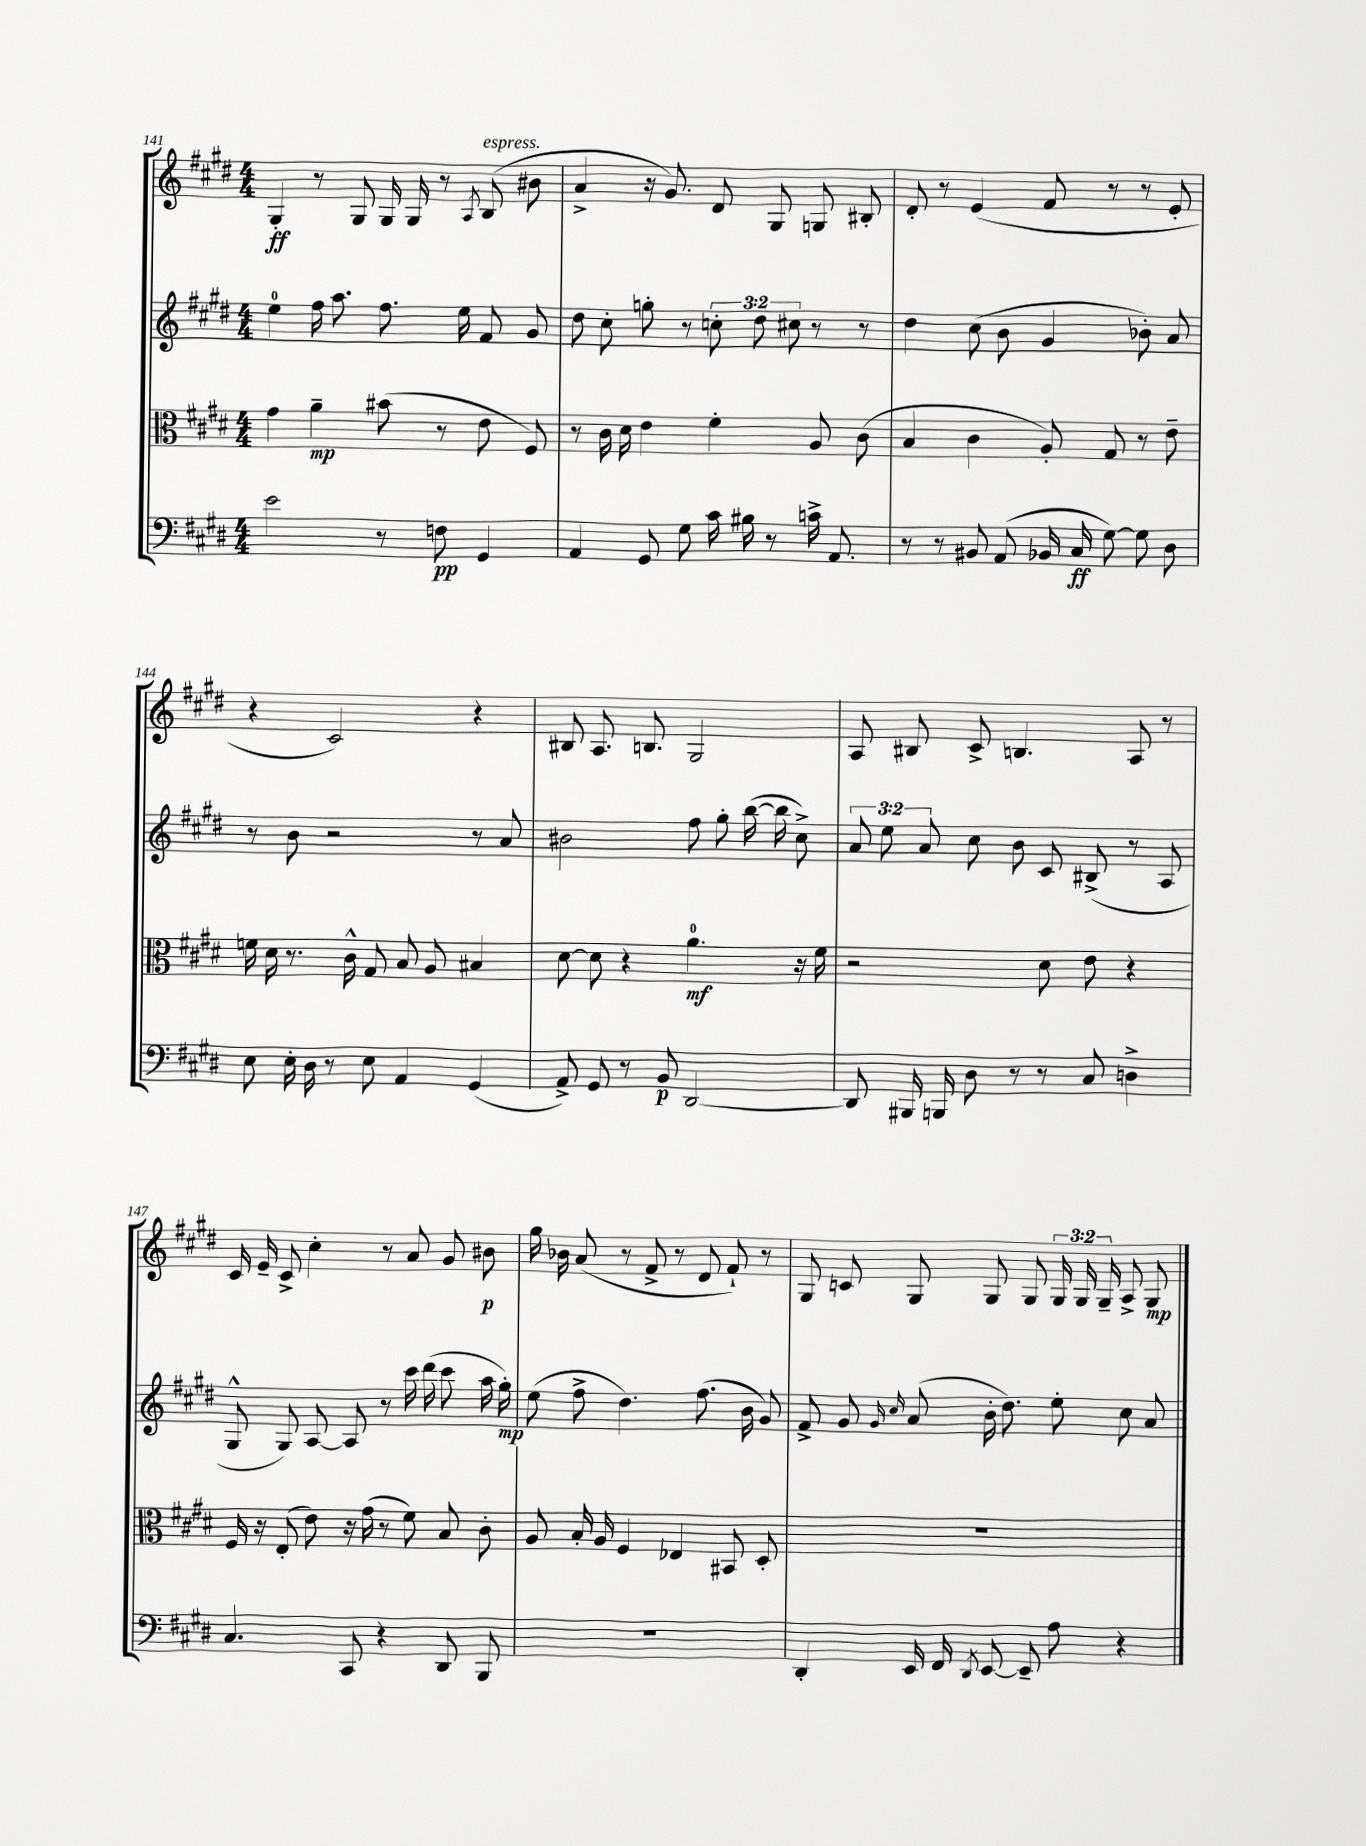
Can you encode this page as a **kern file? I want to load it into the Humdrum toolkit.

**kern	**kern	**kern	**kern
*staff4	*staff3	*staff2	*staff1
*clefF4	*clefC3	*clefG2	*clefG2
*k[f#c#g#d#]	*k[f#c#g#d#]	*k[f#c#g#d#]	*k[f#c#g#d#]
*M4/4	*M4/4	*M4/4	*M4/4
2e	4g#	4ee	4G#'
.	4a~	16ff#	8r
.	.	8.aa	.
.	.	.	8G#
8r	(8b#	8.ff#	16G#
.	.	.	16G#
8F	8r	.	8r
.	.	16ee	.
.	.	.	8qA
4GG#	8e	8f#	(8B
.	8F#)	8g#	8b#
=	=	=	=
4AA	8r	8dd#	4a^
.	16c#	8cc#'	.
.	16d#	.	.
8GG#	4e	8gg'	16r
.	.	.	8.g#)
8G#	.	8r	.
16c#	4f#'	12cc'	8d#
16B#	.	.	.
.	.	12dd#	.
8r	.	.	8G#
.	.	12cc#	.
16c^	8A	8r	8G
8.AA	.	.	.
.	(8c#	8r	8B#'
=	=	=	=
8r	4B	4dd#	8d#'
8r	.	.	8r
8BB#	4c#	(8cc#	(4e
(8AA	.	8b	.
16BB-	8A')	4g#	8f#
16C#	.	.	.
[8G#)	8G#	.	8r
8G#]	8r	8b-')	8r
8D#	8e~	8a	8e'
=	=	=	=
8E	16f	8r	4r
.	16d#	.	.
16E'	8.r	8b	.
16D#	.	.	.
8r	.	2r	2c#)
.	16c#^^	.	.
8E	8G#	.	.
4AA	8B	.	.
.	8A	.	.
(4GG#	4B#	8r	4r
.	.	8a	.
=	=	=	=
8AA^)	[8d#	2b#	8B#
8GG#	8d#]	.	8.A
8r	4r	.	.
.	.	.	8.B
8BB	.	.	.
[2DD#	4.a	8ff#	2G#
.	.	8gg#'	.
.	.	([16bb	.
.	.	16bb]	.
.	16r	8cc#^)	.
.	16f#	.	.
=	=	=	=
8DD#]	2r	12a	8A
.	.	12ee	.
16BBB#	.	.	8B#
.	.	12a	.
16BBB	.	.	.
8D#	.	8cc#	8c#^
8r	.	8b	4.B
8r	8d#	8c#	.
8C#	8e	(8B#^	.
4D^	4r	8r	8A
.	.	8A	8r
=	=	=	=
4.C#	16F#	8G#^^	16c#
.	16r	.	16e~
.	(8E'	8G#)	8c#^
.	8e)	[8A	4cc#'
8CC#	16r	8A]	.
.	(16g#	.	.
4r	8r	8r	8r
.	8f#)	16ccc#	8a
.	.	(16ddd#	.
8DD#	8B	8ccc#	8g#
8BBB	8c#'	16aa	8b#
.	.	16gg#')	.
=	=	=	=
1r	8A	(8ee	16gg#
.	.	.	16b-
.	16B'	8ff#^	(8a
.	16A	.	.
.	4F#	4.dd#)	8r
.	.	.	8f#^
.	4E-	.	8r
.	.	(8.ff#	8d#
.	8BB#	.	8f#`)
.	.	16b	.
.	8D#'	8g#)	8r
=	=	=	=
4DD#'	1r	8f#^	8G#
.	.	8g#	8c
.	.	16qqg#	.
.	.	16qqcc#	.
16EE	.	(8a	8G#
16FF#	.	.	.
8qDD#	.	.	.
[8EE	.	16b'	8G#
.	.	8.dd#)	.
8EE~]	.	.	8G#
8A	.	8ee'	24G#
.	.	.	24G#
.	.	.	24G#~
4r	.	8cc#	8A^
.	.	8a	8G#
==	==	==	==
*-	*-	*-	*-
